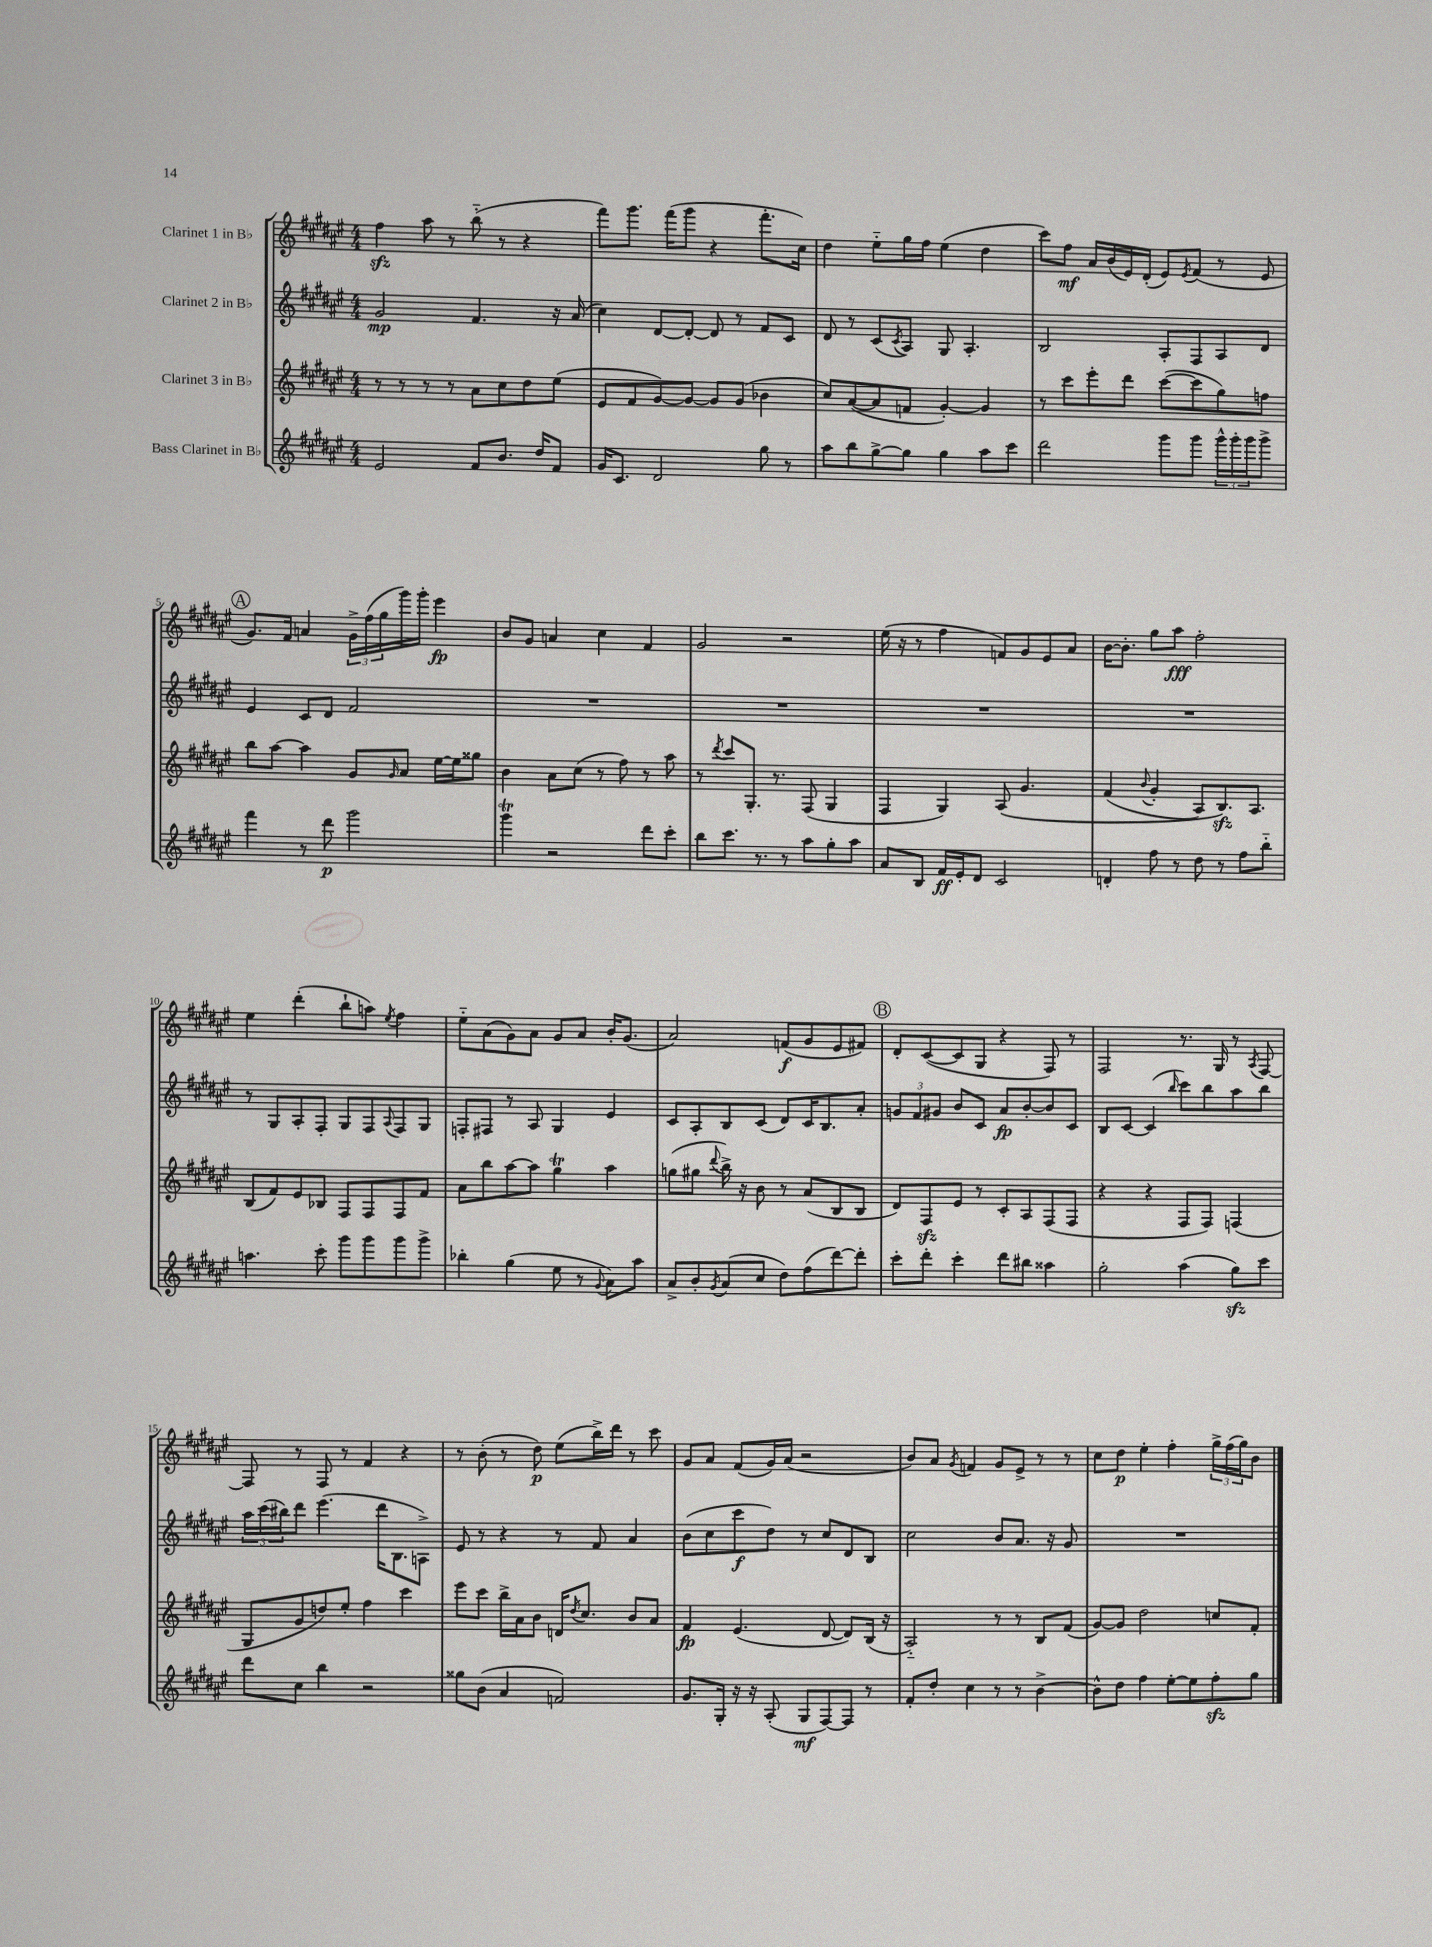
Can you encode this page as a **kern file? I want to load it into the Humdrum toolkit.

**kern	**kern	**kern	**kern
*staff4	*staff3	*staff2	*staff1
*clefG2	*clefG2	*clefG2	*clefG2
*k[f#c#g#d#a#e#]	*k[f#c#g#d#a#e#]	*k[f#c#g#d#a#e#]	*k[f#c#g#d#a#e#]
*M4/4	*M4/4	*M4/4	*M4/4
2e#	8r	2g#	4ff#
.	8r	.	.
.	8r	.	8aa#
.	8r	.	8r
8f#	8a#	4.f#	(8bb'~
8.b	8cc#	.	8r
.	8dd#	.	4r
16dd#	.	.	.
8f#	(8ee#	16r	.
.	.	(16a#	.
=	=	=	=
16g#	8e#	4cc#)	8fff#)
8.c#	.	.	.
.	8f#	.	8.ggg#
2d#	[8g#)	[8d#	.
.	.	.	(16fff#
.	8g#_	8d#'_	8ggg#
.	8g#]	8d#]	4r
.	(8g#	8r	.
8gg#	4b-	8f#	8.fff#'
8r	.	8c#	.
.	.	.	16cc#)
=	=	=	=
8aa#	8cc#)	8d#	4dd#
8bb	([8a#	8r	.
[8gg#^	8a#]	(8c#	8ee#'~
.	.	8qc#	.
8gg#]	8f	8A#)	16gg#
.	.	.	16ff#
4gg#	[4g#')	8G#	(4ee#
.	.	4.A#'	.
8aa#	4g#]	.	4dd#
8ccc#	.	.	.
=	=	=	=
2ddd#	8r	2B	8ccc#)
.	8ccc#	.	8ff#
.	8eee#'	.	16a#
.	.	.	(16b
.	8ddd#	.	16e#)
.	.	.	(16d#'
8ggg#	([8ccc#	8A#'	8e#)
.	.	.	8qe#
8ggg#	8ccc#]	8F#	(8f#
24ggg#^^	8gg#)	8A#	8r
24ggg#'	.	.	.
24ggg#	.	.	.
8ggg#^	8ff	8d#	8e#
=	=	=	=
4fff#	8bb	4e#	8.g#)
.	[8aa#	.	.
.	.	.	16f#
8r	4aa#]	8c#	4a
8ddd#	.	8d#	.
2ggg#	8g#	2f#	24g#^
.	.	.	(24ff#
.	.	.	24gg#
.	16qqg#	.	.
.	8a#	.	16ggg#)
.	.	.	16ggg#'
.	[16ee#	.	4eee#
.	16ee#]	.	.
.	8gg##	.	.
=	=	=	=
4ggg#	4b	1r	8b
.	.	.	8g#
2r	8a#	.	4a
.	(8cc#	.	.
.	8r	.	4cc#
.	8ff#)	.	.
8ddd#	8r	.	4f#
8ccc#'	8aa#	.	.
=	=	=	=
8bb	8r	1r	2g#
.	8qddd#	.	.
8.ccc#	8ccc#	.	.
.	8.G#'	.	.
8.r	.	.	.
.	8.r	.	.
8r	.	.	2r
8aa#	(8F#	.	.
8gg#'	4G#	.	.
8aa#	.	.	.
=	=	=	=
8a#	4F#	1r	(16ee#
.	.	.	16r
8B	.	.	8r
16f#	4G#)	.	4ff#
16e#'	.	.	.
8d#	.	.	.
2c#	&(8A#	.	8f)
.	4.g#	.	8g#
.	.	.	8e#
.	.	.	8a#
=	=	=	=
4d'	(4f#	1r	[16b
.	.	.	8.b']
.	8qqb	.	.
8ff#	4g#'	.	8gg#
8r	.	.	8aa#
8dd#	8A#)	.	2ff#'
8r	8.B&)	.	.
8ff#	.	.	.
.	8.A#	.	.
8bb'~	.	.	.
=	=	=	=
4.aa	(8B	8r	4ee#
.	8f#)	8G#	.
.	8e#	8A#'	(4ddd#'
8ccc#'	8B-	8F#'	.
8ggg#	8F#	8G#	8bb`
8ggg#	8F#	8F#	8aa)
.	.	8qqA#	8qee#
8ggg#	8F#	8F#	4ff#
8ggg#^	8f#	8G#	.
=	=	=	=
4bb-'	8a#	8F'	8ee#'~
.	8bb	8F#	(8a#
(4gg#	[8aa#	8r	8g#)
.	8aa#]	8A#	8a#
8ee#	4gg#	4G#	8g#
8r	.	.	8a#
8qqg#	.	.	.
8a#)	4aa#	4e#	16b'
.	.	.	(8.g#
8aa#	.	.	.
=	=	=	=
8a#^	(8gg	8c#	2a#)
8b'	8gg#	8A#'	.
8qg#	8qqddd#	.	.
(8a#	16bb^)	8B	.
.	16r	.	.
8cc#	8b	(8c#	.
8dd#)	8r	8d#)	(8f
(8ff#	(8a#	16c#	8g#
.	.	8.B	.
[8ddd#)	8B	.	8e#
8ddd#']	8B	8a#'	8f#)
=	=	=	=
8ccc#'	8d#)	12g	8d#'
.	.	12f#	.
8ddd#'	8F#	.	([8c#
.	.	12g#	.
4ccc#'	8e#	8b	8c#]
.	8r	8c#	8G#
8ddd#	8c#'	8a#	4r
8bb#	8A#	[8b'	.
4aa##	(8F#	8b]	8F#)
.	8F#	8c#	8r
=	=	=	=
2gg#'	4r	8B	2F#
.	.	[8c#	.
.	4r	(4c#]	.
.	.	16qqbb	.
(4aa#	8F#	8ccc#)	8.r
.	8F#)	8bb	.
.	.	.	16G#
8gg#)	(4F	8aa#	8r
.	.	.	8qA#
8ccc#	.	8bb	[8F#
=	=	=	=
8ddd#	8G#	24aa#	8F#]
.	.	(24ccc#	.
.	.	24bb#)	.
8cc#	8g#	8ddd#	8r
4bb	8dd)	(4.eee#	8F#
.	8ee#'	.	8r
2r	4ff#	.	4f#
.	.	16ddd#	.
.	.	8.B	.
.	4ccc#	.	4r
.	.	8A^)	.
=	=	=	=
8gg##	8eee#	8e#	8r
(8b	8ccc#	8r	(8b'
4a#	16bb^	4r	8r
.	16a#	.	.
.	8b	.	8dd#)
2f)	16d	8r	(8ee#
.	8qdd#	.	.
.	8.cc#	.	.
.	.	8f#	16bb^)
.	.	.	16ddd#
.	8b	4a#	8r
.	8a#	.	8ccc#
=	=	=	=
8.g#	4f#	(8b	8g#
.	.	8cc#	8a#
16G#'	.	.	.
16r	(4.e#	8ccc#	(8f#
16r	.	.	.
(8A#'	.	8dd#)	16g#)
.	.	.	(16a#
8G#	.	8r	2r
[8F#)	[8d#	8cc#	.
8F#]	8d#])	8d#	.
8r	(16B	8B	.
.	16r	.	.
=	=	=	=
8f#'	2A#'~)	2cc#	8b)
8dd#'	.	.	8a#
.	.	.	8qg#
4cc#	.	.	4f
8r	8r	8b	8g#
8r	8r	8.a#	8e#^
[4b^	8B	.	8r
.	.	16r	.
.	(8f#	8g#	8r
=	=	=	=
8b^^]	[8g#)	1r	8cc#
8dd#	8g#]	.	8dd#
4ff#	2dd#	.	4ee#'
[8ee#'	.	.	4ff#'
8ee#]	.	.	.
8ff#'	8cc	.	24gg#^
.	.	.	(24ff#
.	.	.	24gg#)
8gg#	8f#'	.	8b
==	==	==	==
*-	*-	*-	*-
